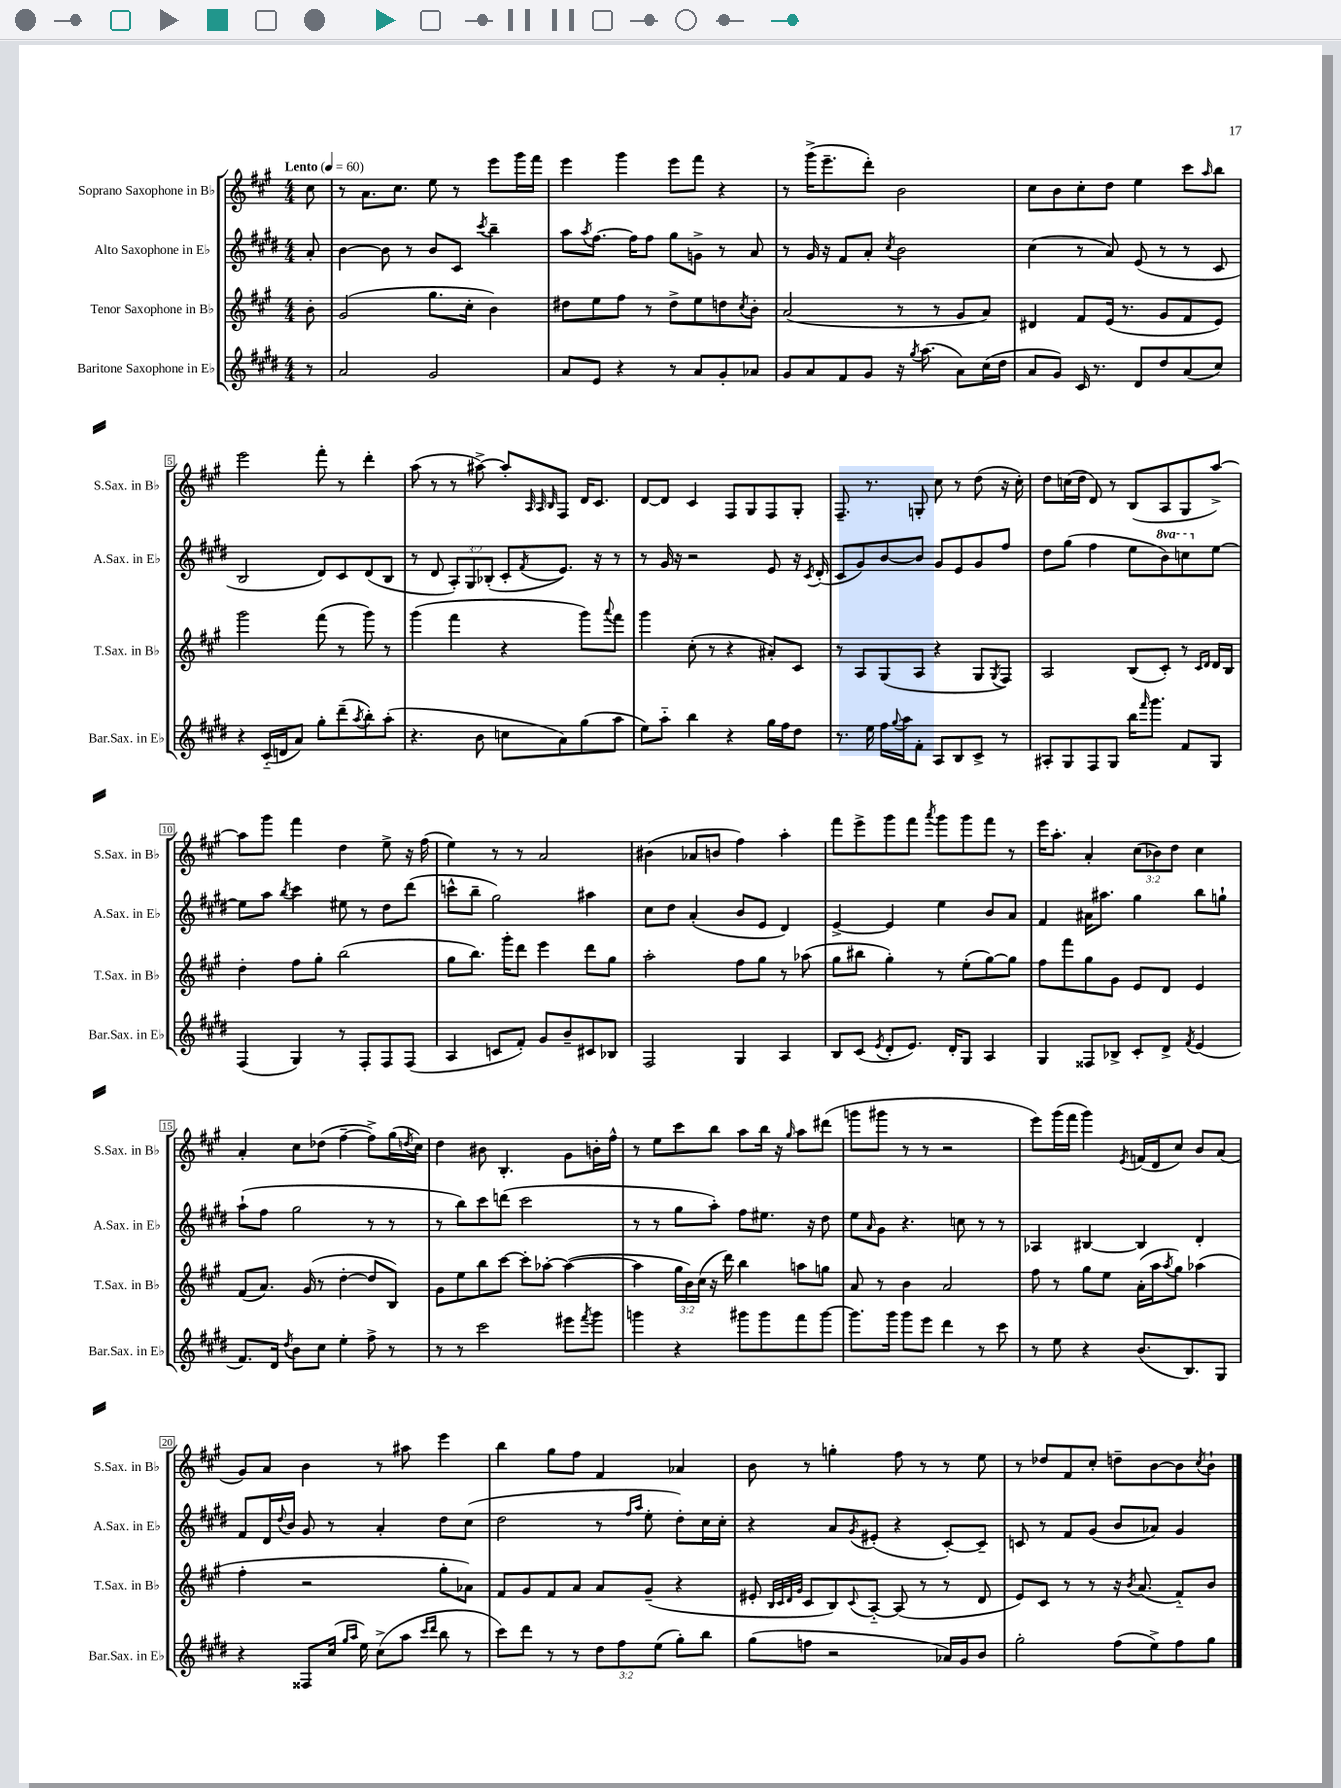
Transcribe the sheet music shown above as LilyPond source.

<<
\new StaffGroup <<
\new Staff = "s0" \with { instrumentName = "Soprano Saxophone in Bb" shortInstrumentName = "S.Sax. in Bb" } {
    \clef treble \key a \major \numericTimeSignature \time 4/4 \override Staff.TupletNumber.text = #tuplet-number::calc-fraction-text \partial 8 \tempo "Lento" 4 = 60
    cis''8 |
    r8 a'8. cis''8. e''8 r8 e'''8 gis'''16 fis'''16 |
    e'''4 gis'''4 e'''8 fis'''8 r4 |
    r8 gis'''16->( e'''8.-- d'''8-.) b'2 |
    cis''8 b'8 cis''8-. d''8 e''4 cis'''8 \grace { a''16 } b''8 |
    e'''2 fis'''8-. r8 d'''4-. |
    a''8( r8 r8 ais''8~->) ais''8-. \grace { a32 a32 b32 } fis8 d'16 cis'8. |
    d'8~ d'8 cis'4 fis8 gis8 fis8 gis8-. |
    fis8.-- r8. g8-. cis''8 r8 d''8( r16 cis''16-.) |
    d''8 c''16( d''16 d'8) r8 b8( a8 gis8 a''8~->) |
    a''8 gis'''8 fis'''4 d''4 e''8-> r16 fis''16( |
    e''4) r8 r8 a'2 |
    bis'4( aes'8 b'8 fis''4) a''4-. |
    fis'''8 e'''8-> gis'''8 fis'''8 \acciaccatura { a'''8 } gis'''8 gis'''8 fis'''8 r8 |
    e'''16 a''8.-. a'4-. \tuplet 3/2 { cis''8( bes'8) d''8 } cis''4 |
    a'4-. cis''8 des''8( fis''4~-- fis''8->) gis''16( \acciaccatura { d''8 } cis''16) |
    d''4 bis'8 b4.-. gis'8 b'16-. fis''16-^ |
    r8 e''8 cis'''8 b''8 a''8 b''16 r16 \grace { gis''16 } a''8 dis'''8( |
    g'''8 gis'''8 r8 r8 r2 |
    e'''8) gis'''16( fis'''16 gis'''4) \acciaccatura { e'8 } f'16( d'16 cis''8) b'8 a'8( |
    gis'8) a'8 b'4 r8 ais''8 e'''4 |
    b''4 gis''8 fis''8 fis'4 aes'4 |
    b'8 r8 g''4-. fis''8 r8 r8 e''8 |
    r8 des''8 fis'8 cis''8-. d''8-- b'8~ b'8 \acciaccatura { cis''8 } b'8-! \bar "|." |
}
\new Staff = "s1" \with { instrumentName = "Alto Saxophone in Eb" shortInstrumentName = "A.Sax. in Eb" } {
    \clef treble \key e \major \numericTimeSignature \time 4/4 \override Staff.TupletNumber.text = #tuplet-number::calc-fraction-text \set Staff.ottavationMarkups = #ottavation-simple-ordinals \partial 8
    a'8-. |
    b'4~ b'8 r8 b'8 cis'8 \acciaccatura { cis'''8 } b''4-- |
    a''8 \acciaccatura { a''8 } fis''8.~ fis''16 fis''8 gis''8 g'8-> r8 a'8 |
    r8 gis'16 r16 fis'8 a'8-. \acciaccatura { cis''8 } b'2 |
    cis''4( r8 a'8) e'8( r8 r8 cis'8 |
    b2 dis'8) cis'8 dis'8( b8 |
    r8 dis'8 \tuplet 3/2 { a8-.) gis8 bes8-.( } cis'8-. \acciaccatura { fis'8 } e'8.) r16 r8 |
    r8 gis'16 r16 r2 e'8 r16 \acciaccatura { cis'8 } dis'16-.( |
    cis'8 gis'8) b'8~ b'8 gis'8 e'8 gis'8 fis''8 |
    dis''8 gis''8( fis''4 e''8 \ottava #1 b''8) c'''8 \ottava #0 e''8~ |
    e''8 a''8 \acciaccatura { b''8 } cis'''4 eis''8 r8 dis''8 dis'''8( |
    c'''8-^ b''8-- gis''2) ais''4 |
    cis''8 dis''8 a'4-.( b'8 e'8 dis'4) |
    e'4~-> e'4 e''4 b'8 a'8 |
    fis'4 ais'16 ais''8. gis''4 b''8 g''8-! |
    a''8-!( fis''8 gis''2 r8 r8 |
    r8 b''8) cis'''8 d'''8( cis'''2 |
    r8 r8 gis''8 a''8-.) fis''8 eis''8. r16 dis''8 |
    e''8 \grace { a'16 } gis'8 r4. c''8 r8 r8 |
    aes4 bis4~ bis4 dis'4-. |
    fis'8 dis'16 \appoggiatura { dis''8 } b'16 gis'8 r8 a'4-. dis''8 cis''8( |
    dis''2 r8 \grace { fis''16 a''16 } e''8-. dis''8-.) cis''16 cis''16-. |
    r4 a'8 \acciaccatura { gis'8 } eis'8-.( r4 cis'8~-.) cis'8-- |
    c'8 r8 fis'8 gis'8( b'8 aes'8) gis'4 \bar "|." |
}
\new Staff = "s2" \with { instrumentName = "Tenor Saxophone in Bb" shortInstrumentName = "T.Sax. in Bb" } {
    \clef treble \key a \major \numericTimeSignature \time 4/4 \override Staff.TupletNumber.text = #tuplet-number::calc-fraction-text \partial 8
    b'8-. |
    gis'2( gis''8. cis''16-. b'4) |
    dis''8 e''8 fis''8 r8 dis''8-> e''8 d''8 \acciaccatura { cis''8 } b'8-. |
    a'2( r8 r8 gis'8 a'8) |
    dis'4 fis'8 e'16( r8. gis'8 fis'8 e'8) |
    gis'''2 fis'''8( r8 gis'''8) r8 |
    gis'''4( fis'''4 r4 gis'''8) \appoggiatura { a'''8 } fis'''8 |
    gis'''4 cis''8-.( r8 r4 ais'8-.) cis'8 |
    r8 a8 gis8( a8 r4 gis8 \acciaccatura { gis8 } fis8) |
    a2 b8( cis'8-.) r8 \grace { cis'16 d'16 } d'16 b16 |
    d''4-. fis''8 gis''8-. b''2( |
    gis''8 b''8.) gis'''16-. d'''8 e'''4 d'''8 gis''8 |
    a''2-. fis''8 gis''8 r8 aes''8( |
    gis''8 bis''8 gis''4-.) r8 e''8-.( gis''8~) gis''8 |
    fis''8 fis'''8 gis''8 gis'8 e'8 d'8 e'4 |
    fis'8( a'8.) gis'16( r8 d''4~-. d''8 b8) |
    gis'8 e''8 b''8 cis'''8~ cis'''8-. aes''8~-. aes''4~( |
    aes''4 \tuplet 3/2 { gis''16 b'16) cis''16( } r16 d'''16) b''4 a''8 g''8 |
    a'8 r8 b'4 a'2 |
    fis''8 r8 gis''8 e''8 a'16-.( a''16 \acciaccatura { a''8 } gis''8) aes''4( |
    fis''4-. r2 gis''8-. aes'8) |
    fis'8 gis'8 fis'8 a'8 a'8 gis'8--( r4 |
    eis'8-. \grace { b32 cis'32 d'32 gis'32 } cis'8 b8) \appoggiatura { cis'8 } a8~-_ a8( r8 r8 d'8 |
    e'8) cis'8 r8 r8 r16 \acciaccatura { b'8 } a'8.( fis'8-_) b'8 \bar "|." |
}
\new Staff = "s3" \with { instrumentName = "Baritone Saxophone in Eb" shortInstrumentName = "Bar.Sax. in Eb" } {
    \clef treble \key e \major \numericTimeSignature \time 4/4 \override Staff.TupletNumber.text = #tuplet-number::calc-fraction-text \partial 8
    r8 |
    a'2 gis'2 |
    a'8 e'8 r4 r8 a'8 gis'8-. aes'8 |
    gis'8 a'8 fis'8 gis'8 r16 \acciaccatura { gis''8 } a''8.( a'8) cis''16( dis''16 |
    a'8 gis'8) cis'16 r8. dis'8 dis''8 a'8( cis''8) |
    r4 cis'16-_( d'16 a'8) gis''8-. dis'''8--( \acciaccatura { a''8 } b''8-.) a''8-.( |
    r4. b'8 c''8 a'8) gis''8( a''8 |
    e''8) a''8-_ b''4 r4 gis''16 fis''16 dis''8 |
    r8. e''16 fis''16 \appoggiatura { gis''8 } a''16 fis'8-. a8 b8 cis'8-> r8 |
    ais8-. gis8 fis8 gis8 b''16 \grace { fis'''16 } gis'''8. fis'8 gis8 |
    fis4( gis4) r8 fis8-. fis8 fis8( |
    a4 c'8 fis'8-.) gis'8 b'8-- cis'8 bes8 |
    fis2 gis4 a4 |
    b8 cis'8( \acciaccatura { e'8 } dis'8-. e'8.) dis'16-. gis8 a4 |
    gis4 fisis8 bes8-> cis'8-. dis'8-> \acciaccatura { fis'8 } e'4( |
    fis'8.) dis'16 \acciaccatura { dis''8 } b'8 cis''8 e''4-. fis''8-> r8 |
    r8 r8 cis'''2 eis'''8 \acciaccatura { fis'''8 } gis'''8 |
    g'''4 r4 gis'''8 gis'''8 fis'''8 gis'''8~ |
    gis'''8. gis'''16 gis'''8 e'''8 dis'''4 r8 cis'''8 |
    r8 e''8 r4 b'8.( b8.) gis8 |
    r4 fisis8 cis''16( \grace { gis''16 a''16 } e''16) cis''8->( a''8 \grace { cis'''16 dis'''16 } b''8 r8 |
    cis'''8) dis'''8 r8 r8 \tuplet 3/2 { dis''8 fis''8 e''8( } gis''8-.) b''8 |
    gis''8( f''8 r2 aes'16) gis'16 b'8 |
    gis''2-. fis''8( e''8->) fis''8 gis''8 \bar "|." |
}
>>
>>
\layout { \context { \Score \override BarNumber.stencil = #(make-stencil-boxer 0.1 0.3 ly:text-interface::print) } }
